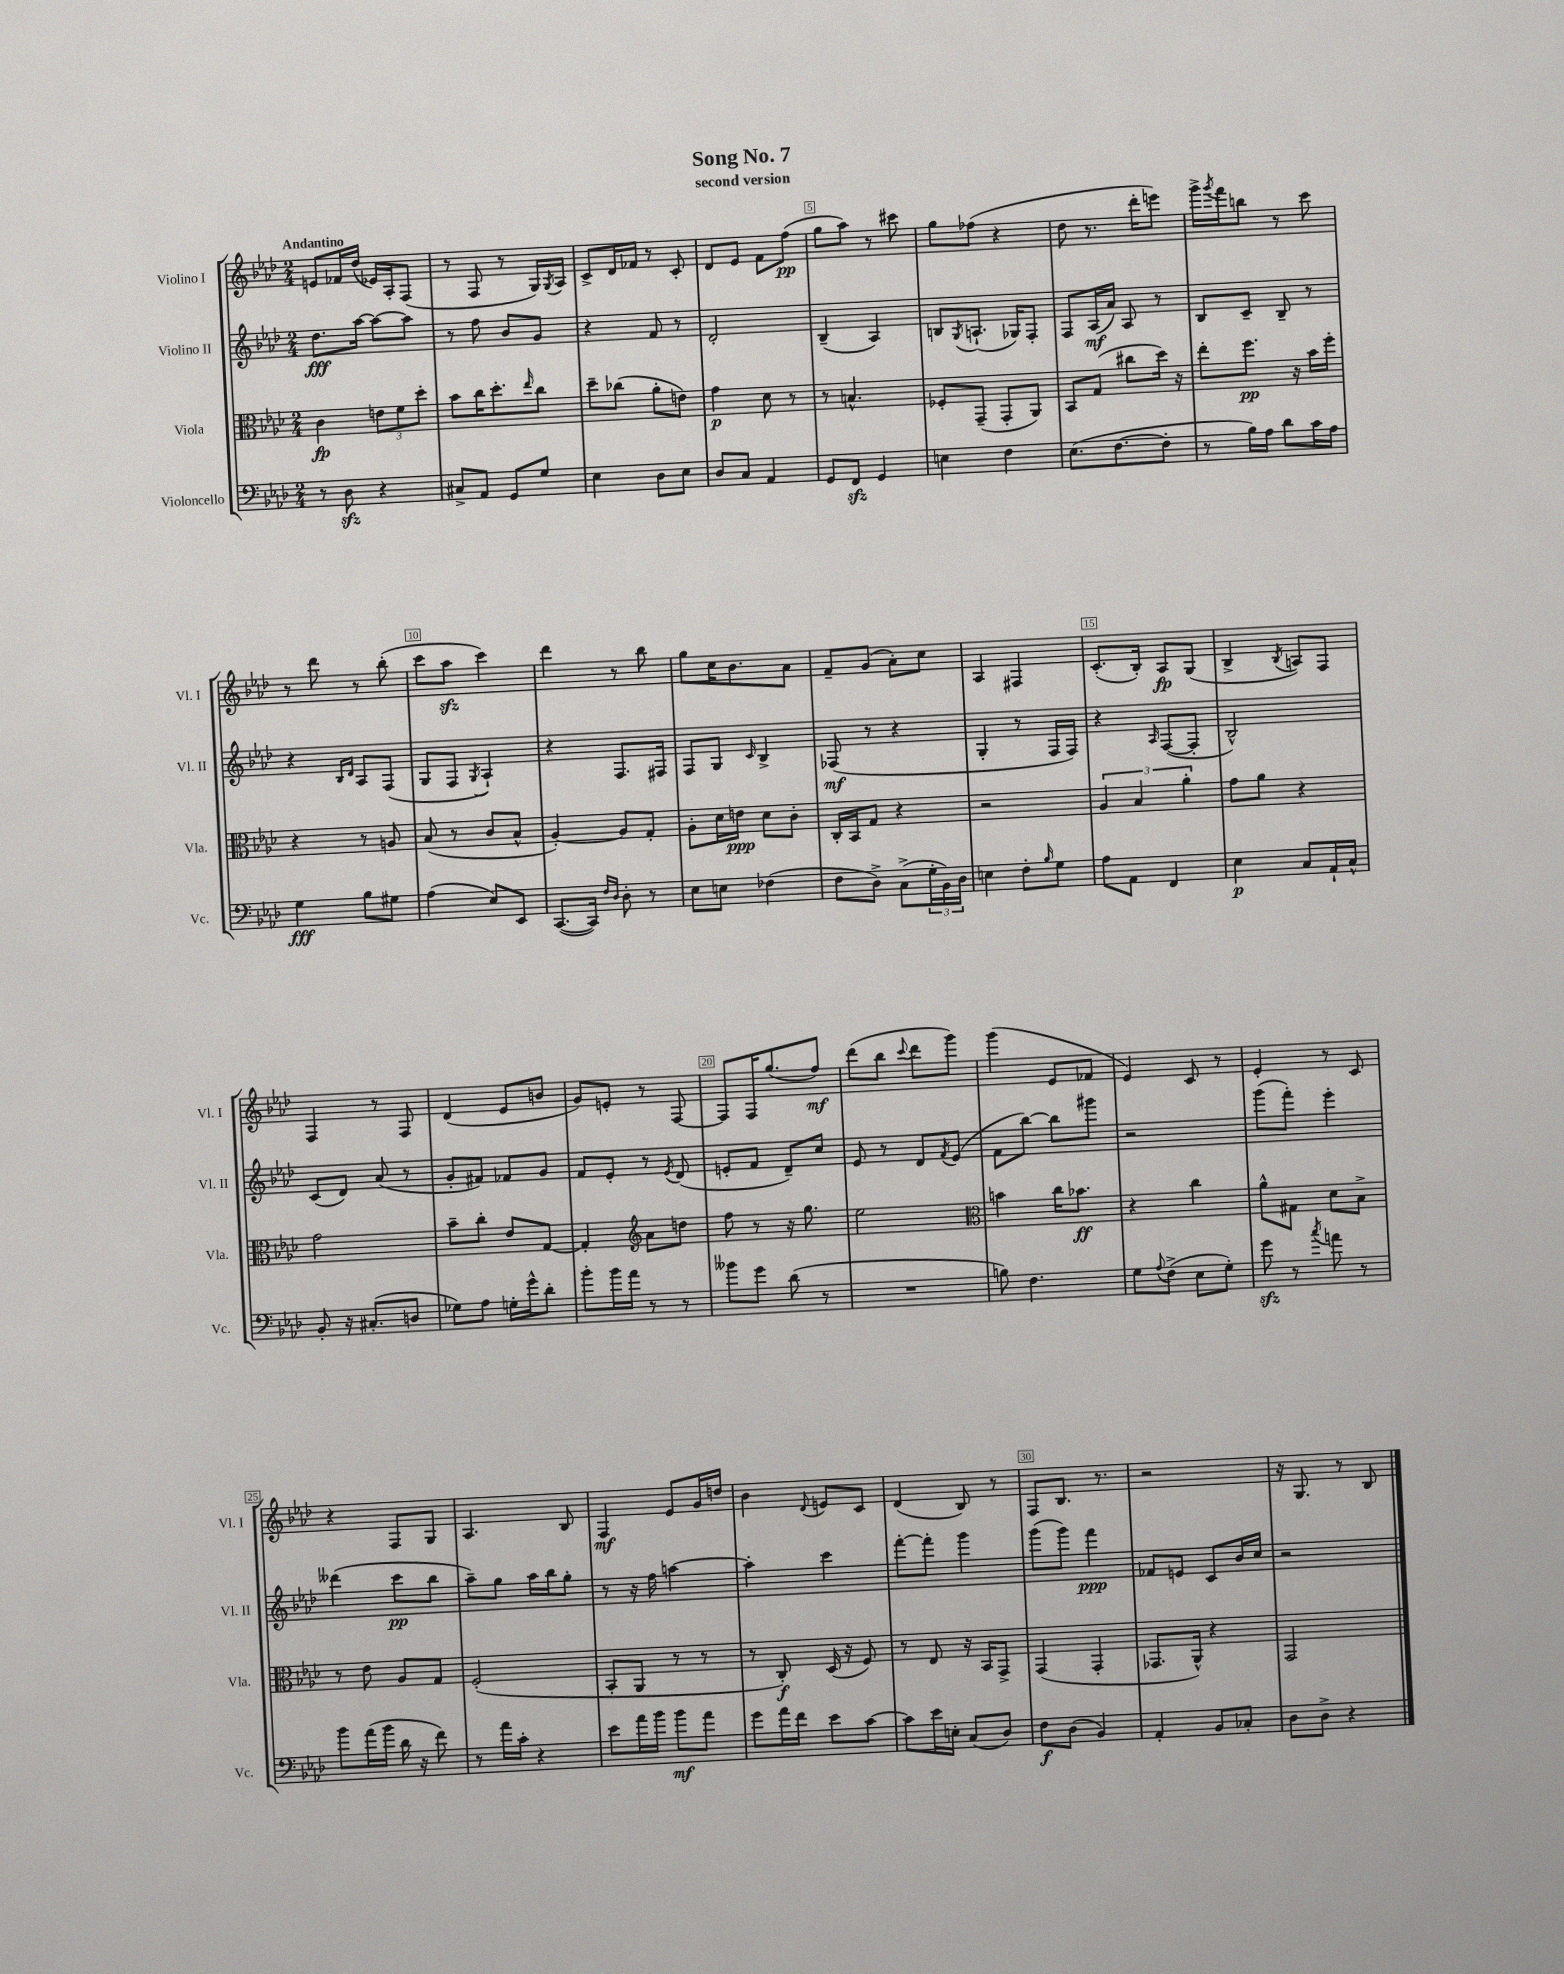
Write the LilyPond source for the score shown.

\header { title = "Song No. 7" subtitle = "second version" }
<<
\new StaffGroup <<
\new Staff = "s0" \with { instrumentName = "Violino I" shortInstrumentName = "Vl. I" } {
    \clef treble \key aes \major \numericTimeSignature \time 2/4 \tempo "Andantino"
    e'8 fes'16 des''16( ees'16) aes16-. f8( |
    r8 f8 r8 g16) \acciaccatura { g8 } aes16 |
    c'8-> des'16 fes'16 r8 c'8-. |
    des'8 ees'8 f'8 f''8\pp( |
    g''8 aes''8) r8 cis'''8 |
    g''8 fes''8( r4 |
    des''8 r8. des'''16-. e'''8) |
    g'''16-> \acciaccatura { g'''8 } f'''16 b''8 r8 c'''8 |
    r8 des'''8 r8 bes''8-.( |
    c'''8 aes''8\sfz c'''4) |
    des'''4 r8 bes''8 |
    g''8 c''16 bes'8. aes'8 |
    f'8-- g'8( aes'8-.) c''8 |
    aes4 fis4 |
    c'8.-.( bes16-.) aes8\fp g8( |
    bes4-> \acciaccatura { bes8 } a8) f8 |
    f4 r8 f8 |
    des'4( ees'8 b'8 |
    g'8) e'8-. r8 f8~ |
    f8 f16 g''8.( f''8\mf) |
    des'''8( bes''8 \appoggiatura { c'''8 } des'''8 g'''8) |
    g'''4( ees'8 fes'8 |
    ees'4) c'8 r8 |
    ees'4-. r8 c'8 |
    r4 f8 g8 |
    aes4. bes8 |
    f4\mf ees'8 g'16 d''16 |
    bes'4 \appoggiatura { des'8 } e'8 c'8 |
    des'4( bes8) r8 |
    f8 bes8. r8. |
    r2 |
    r16 g8. r8 bes8 \bar "|." |
}
\new Staff = "s1" \with { instrumentName = "Violino II" shortInstrumentName = "Vl. II" } {
    \clef treble \key aes \major \numericTimeSignature \time 2/4
    des''8.\fff aes''16~ aes''8~ aes''8 |
    r8 f''8 bes'8 g'8 |
    r4 f'8 r8 |
    des'2-. |
    bes4--( aes4) |
    b8 \acciaccatura { g8 } a8.-!( ges16) f8-. |
    f8 aes16\mf( aes'16) aes8 r8 |
    bes8 c'8-- bes8-- r8 |
    r4 \grace { bes16 des'16 } aes8 f8( |
    g8 f8 \acciaccatura { g8 } aes4-!) |
    r4 f8. fis16 |
    f8 g8 \grace { c'16 } bes4-> |
    fes8\mf( r8 r4 |
    g4-. r8 f16 f16) |
    r4 \grace { aes16 } f8~( f8-. |
    bes2-^) |
    c'8( des'8) aes'8( r8 |
    g'8-. fis'8) fes'8 g'8 |
    f'8 ees'8-. r8 \acciaccatura { ees'8 } des'8( |
    e'8-. f'8 des'8--) c''8 |
    ees'8 r8 des'8 \acciaccatura { f'8 } ees'8( |
    f'8 bes''8~) bes''8 gis'''8 |
    r2 |
    g'''8( f'''8-.) ees'''4-. |
    deses'''4( c'''8\pp bes''8 |
    aes''8--) g''8 aes''16 bes''16 g''8-. |
    r8 r16 f''16 a''4~ |
    a''4-. c'''4 |
    f'''8~-. f'''8-. g'''4 |
    g'''8( g'''8) f'''4\ppp |
    fes'8 e'8 c'8 bes'16 c''16 |
    r2 \bar "|." |
}
\new Staff = "s2" \with { instrumentName = "Viola" shortInstrumentName = "Vla." } {
    \clef alto \key aes \major \numericTimeSignature \time 2/4
    c'4\fp \tuplet 3/2 { e'8 f'8 des''8-. } |
    bes'8 c''16 des''8.-. \grace { ees''16 } c''8 |
    des''8-- ces''8( aes'8-. e'8) |
    g'4\p des'8 r8 |
    r8 b4.-^ |
    fes8-. g,8--( g,8-. aes,8) |
    bes,8 g8( cis''8 des''16) r16 |
    ees''8-. f''8.\pp r16 bes'16 f''16-. |
    r4 r8 a8 |
    bes8( r8 c'8 bes8-^ |
    aes4~-.) aes8 g8-. |
    aes8-. des'16 e'16\ppp des'8 c'8-. |
    c16-. bes,16 g8 r4 |
    r2 |
    \tuplet 3/2 { aes4 bes4 aes'4-. } |
    g'8 aes'8 r4 |
    g'2 |
    bes'8-- c''8-. ees'8 g8~ |
    g4-. \clef treble aes'8 d''8 |
    f''8 r8 r16 g''8. |
    ees''2 |
    \clef alto b'4 c''16 bes'8.\ff |
    r4 c''4 |
    aes'8-^ gis8 des'8 bes8-> |
    r8 ees'8 aes8 g8 |
    f2-.( |
    bes,8-. aes,8 r8 r8 |
    r8 c8-.\f) des16( r16 f8) |
    r8 ees8 r16 bes,16 g,8-> |
    g,4( g,4-. |
    ges,8. aes,16-^) r4 |
    g,2 \bar "|." |
}
\new Staff = "s3" \with { instrumentName = "Violoncello" shortInstrumentName = "Vc." } {
    \clef bass \key aes \major \numericTimeSignature \time 2/4
    r8 des8\sfz r4 |
    cis8-> aes,8 g,8 g8 |
    ees4 des8 ees8 |
    des8 c8 aes,4 |
    g,8 f,8\sfz g,4 |
    e4 f4 |
    ees8.( f8.~ f8-. |
    r8 bes16) aes16 des'8 c'16 aes16 |
    g4\fff bes8 gis8 |
    aes4( ees8) ees,8 |
    c,8.~( c,16) \grace { f16 des16 } des8-. r8 |
    ees8 e8 fes4( |
    f8 des8->) c8->( \tuplet 3/2 { g16-. bes,16) des16 } |
    e4 f8-. \grace { bes16 } g8 |
    aes8 aes,8 f,4 |
    ees4\p c8 aes,16-! c16-^ |
    bes,8-. r16 cis8.-.( d8 |
    ges8) aes8 g16-. g'16-^ des'8-. |
    bes'8-. bes'16 aes'16 r8 r8 |
    beses'8 g'8 des'8( r8 |
    R2 |
    b8) f4. |
    g8 \appoggiatura { aes8 } f8->( ees8 g8-.) |
    g'8\sfz r8 \acciaccatura { c''8 } a'8 r8 |
    bes'8 aes'16( bes'16 des'16 r16 f'8) |
    r8 aes'16 c'16-. r4 |
    ees'8 aes'16 bes'16 bes'8\mf aes'8 |
    g'8 aes'16 f'16 ees'8 c'8~ |
    c'8 ees'16 e16-. c8( des8) |
    f8\f des8( bes,4) |
    aes,4-. bes,8 ces8-. |
    des8 des8-> r4 \bar "|." |
}
>>
>>
\layout { \context { \Score \override BarNumber.break-visibility = ##(#f #t #t) barNumberVisibility = #(every-nth-bar-number-visible 5) \override BarNumber.stencil = #(make-stencil-boxer 0.1 0.3 ly:text-interface::print) } }
